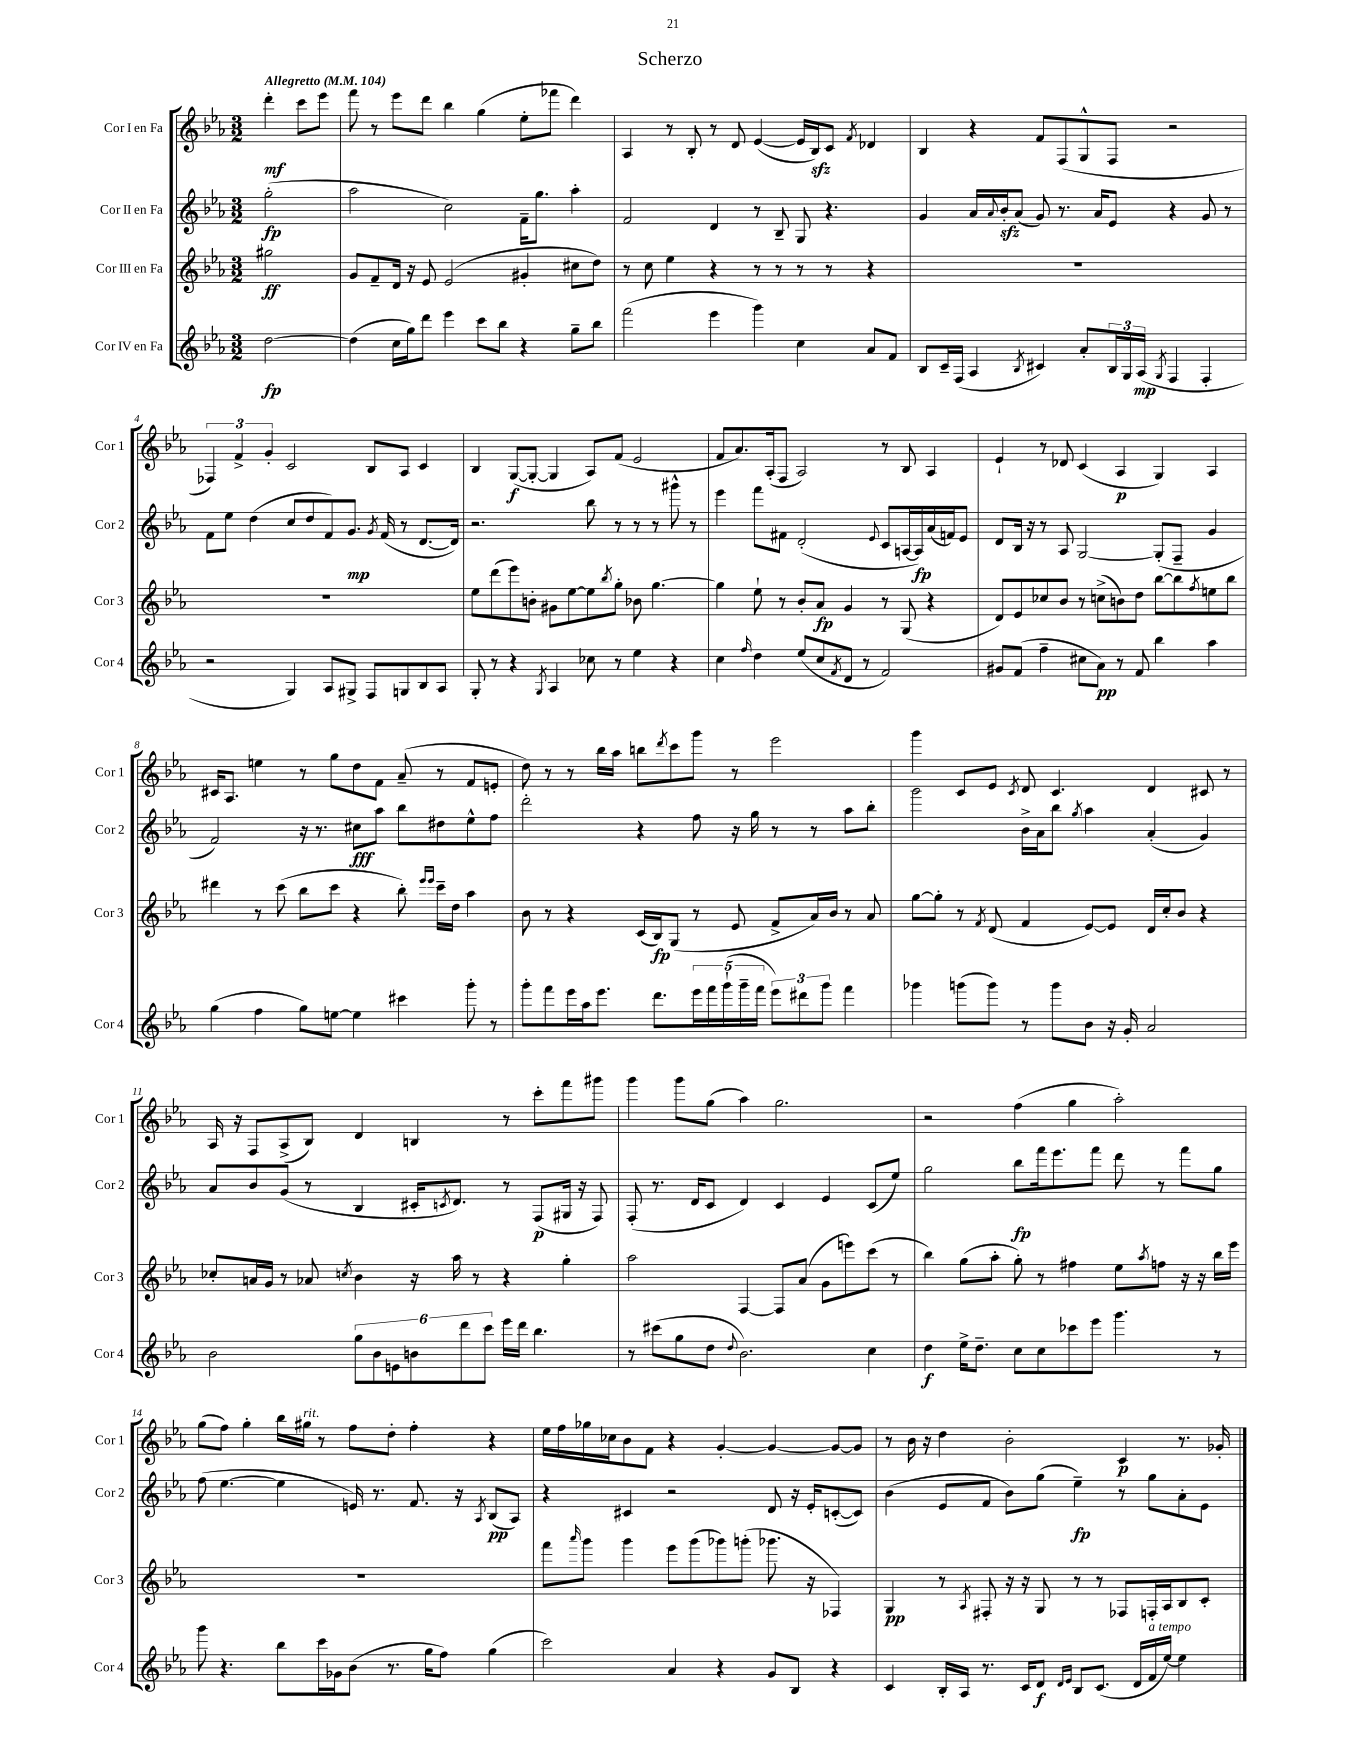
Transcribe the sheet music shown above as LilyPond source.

\header { title = "Scherzo" }
<<
\new StaffGroup <<
\new Staff = "s0" \with { instrumentName = "Cor I en Fa" shortInstrumentName = "Cor 1" } {
    \clef treble \key ees \major \numericTimeSignature \time 3/2 \partial 2 \tempo "Allegretto" 4 = 104
    d'''4-.\mf c'''8 ees'''8 |
    f'''8 r8 ees'''8 d'''8 bes''4 g''4( ees''8-. fes'''8 d'''4) |
    aes4 r8 bes8-. r8 d'8 ees'4~( ees'16 bes16\sfz) c'8 \acciaccatura { f'8 } des'4 |
    bes4 r4 f'8 f8( g8-^ f8 r2 |
    \tuplet 3/2 { fes4) f'4-> g'4-. } c'2 bes8 aes8 c'4 |
    bes4 g8~\f( g8~-. g4 aes8) f'8( ees'2 |
    f'8 aes'8.) aes16-.( f8 aes2) r8 bes8 aes4 |
    ees'4-! r8 des'8 c'4( aes4\p g4) aes4 |
    cis'16 aes8. e''4 r8 g''8 d''8 f'8 aes'8--( r8 f'8 e'8-. |
    d''8) r8 r8 bes''16 aes''16 b''8 \acciaccatura { d'''8 } c'''8 g'''8 r8 ees'''2 |
    g'''4 c'8 ees'8 \acciaccatura { c'8 } d'8 c'4. d'4 cis'8 r8 |
    aes16 r16 f8 aes8->( bes8) d'4 b4 r8 c'''8-. f'''8 gis'''8 |
    g'''4 g'''8 g''8( aes''4) g''2. |
    r2 f''4( g''4 aes''2-.) |
    g''8( f''8) g''4-. bes''16 gis''16^\markup { \italic "rit." } r8 f''8 d''8-. f''4-. r4 |
    ees''16 f''16 ges''16 ces''16 bes'8 f'8 r4 g'4~-. g'4~ g'8~ g'8 |
    r8 bes'16 r16 d''4 bes'2-. c'4\p r8. ges'16-. \bar "|." |
}
\new Staff = "s1" \with { instrumentName = "Cor II en Fa" shortInstrumentName = "Cor 2" } {
    \clef treble \key ees \major \numericTimeSignature \time 3/2 \partial 2
    g''2-.\fp( |
    aes''2 c''2) f'16-- g''8. aes''4-. |
    f'2 d'4 r8 bes8-- g8 r4. |
    g'4 aes'16 \appoggiatura { aes'8 } bes'16-.\sfz aes'8( g'8) r8. aes'16 ees'8 r4 g'8 r8 |
    f'8 ees''8 d''4( c''8 d''8 f'8) g'8.\mp \acciaccatura { g'8 } f'16( r8 d'8.~ d'16) |
    r2. bes''8 r8 r8 r8 gis'''8-^ r8 |
    ees'''4 f'''8 fis'8 d'2-.( \appoggiatura { ees'8 } c'8 a16~ a16\fp) aes'16( f'16) ees'8 |
    d'8 bes16 r16 r8 aes8 g2~ g8-.( f8-- g'4 |
    f'2) r16 r8. cis''8\fff aes''8 bes''8 dis''8 ees''8-^ f''8 |
    d'''2-. r4 f''8 r16 g''16 r8 r8 aes''8 bes''8-. |
    g'''2 bes'16-> aes'16 bes''8 \acciaccatura { g''8 } aes''4 aes'4-.( g'4) |
    aes'8 bes'8 g'8( r8 bes4 cis'16-. \acciaccatura { c'8 } d'8.) r8 f8\p( gis16 r16 f8) |
    f8-.( r8. d'16 c'8 d'4) c'4 ees'4 c'8( ees''8) |
    g''2 bes''8\fp f'''16 ees'''8. f'''8 d'''8 r8 f'''8 g''8 |
    f''8( ees''4.~ ees''4 e'16) r8. f'8. r16 \acciaccatura { aes8 } bes8\pp( aes8) |
    r4 cis'4 r2 d'8 r16 ees'16-. c'8~-.( c'8) |
    bes'4( ees'8 f'8 bes'8) g''8( ees''4--\fp) r8 g''8 aes'8-. ees'8 \bar "|." |
}
\new Staff = "s2" \with { instrumentName = "Cor III en Fa" shortInstrumentName = "Cor 3" } {
    \clef treble \key ees \major \numericTimeSignature \time 3/2 \partial 2
    gis''2\ff |
    g'8 f'8-- d'16 r16 ees'8 ees'2( gis'4-. cis''8 d''8) |
    r8 c''8 ees''4 r4 r8 r8 r8 r8 r4 |
    R1. |
    R1. |
    ees''8 d'''8( ees'''8) b'8-. gis'8 ees''8~ ees''8 \acciaccatura { bes''8 } g''8-. bes'8 g''4.~ |
    g''4 ees''8-! r8 bes'8-. aes'8\fp g'4 r8 g8( r4 |
    d'8) ees'8 ces''8 bes'8 r8 c''8->( b'8) d''8 bes''8~ bes''8 \acciaccatura { f''8 } e''8 bes''8 |
    dis'''4 r8 c'''8( bes''8 c'''8 r4 bes''8-.) \grace { ees'''16 ees'''16 } c'''16-- d''16 aes''4 |
    bes'8 r8 r4 c'16( bes16\fp) g8( r8 ees'8 f'8-> aes'16) bes'16 r8 aes'8 |
    g''8~ g''8-. r8 \acciaccatura { f'8 } d'8( f'4 ees'8~) ees'8 d'16 c''16-. bes'8 r4 |
    ces''8-. a'16 g'16 r8 aes'8 \acciaccatura { c''8 } bes'4 r16 aes''16 r8 r4 g''4-. |
    aes''2 f4~ f8 aes'8( g'8 e'''8) c'''8( r8 |
    bes''4) g''8( aes''8-. g''8-.) r8 fis''4 ees''8 \acciaccatura { aes''8 } f''8 r16 r16 bes''16 ees'''16 |
    R1. |
    f'''8 \grace { aes'''16 } g'''8 g'''4 ees'''8 g'''8( ges'''8) g'''8-.( ges'''8. r16 fes4) |
    g4\pp r8 \acciaccatura { aes8 } fis8-. r16 r16 g8 r8 r8 fes8 f16-. aes16 bes8 c'8-. \bar "|." |
}
\new Staff = "s3" \with { instrumentName = "Cor IV en Fa" shortInstrumentName = "Cor 4" } {
    \clef treble \key ees \major \numericTimeSignature \time 3/2 \partial 2
    d''2~\fp |
    d''4( c''16 g''16) d'''8 ees'''4 c'''8 bes''8 r4 g''8-- bes''8 |
    f'''2( ees'''4 g'''4) c''4 aes'8 f'8 |
    bes8 c'16-- f16( aes4 \acciaccatura { bes8 } cis'4) aes'8-. \tuplet 3/2 { bes16 g16 aes16\mp( } \acciaccatura { g8 } f4 f4-. |
    r2 g4) aes8 gis8-> f8 g8 bes8 aes8 |
    g8-. r8 r4 \acciaccatura { g8 } aes4 ces''8 r8 ees''4 r4 |
    c''4 \grace { f''16 } d''4 ees''8( c''8 \acciaccatura { f'8 } d'8 r8 f'2) |
    gis'8 f'8( f''4-- cis''8 aes'8\pp) r8 f'8 bes''4 aes''4 |
    g''4( f''4 g''8) e''8~ e''4 cis'''4 g'''8-. r8 |
    g'''8-. f'''8 ees'''16 aes''16 ees'''8. d'''8. \tuplet 5/4 { ees'''16 f'''16 g'''16-!( g'''16-- f'''16 } \tuplet 3/2 { ees'''8) dis'''8 g'''8 } f'''4 |
    ges'''4 g'''8( g'''8) r8 g'''8 bes'8 r16 g'16-. aes'2 |
    bes'2 \tuplet 6/4 { g''8 bes'8 e'8 b'8 d'''8 c'''8 } ees'''16 d'''16 bes''4. |
    r8 cis'''8( g''8 d''8 \appoggiatura { d''8 } bes'2.) c''4 |
    d''4\f ees''16-> d''8.-- c''8 c''8 ces'''8 ees'''8 g'''4. r8 |
    g'''8 r4. bes''8 c'''16 ges'16 bes'8( r8. g''16 f''8) g''4( |
    c'''2) aes'4 r4 g'8 bes8 r4 |
    c'4 bes16-. aes16 r8. c'16 d'8\f \grace { d'16 ees'16 } bes8 c'8.( d'16 f'16^\markup { \italic "a tempo" } ees''16~) ees''4 \bar "|." |
}
>>
>>
